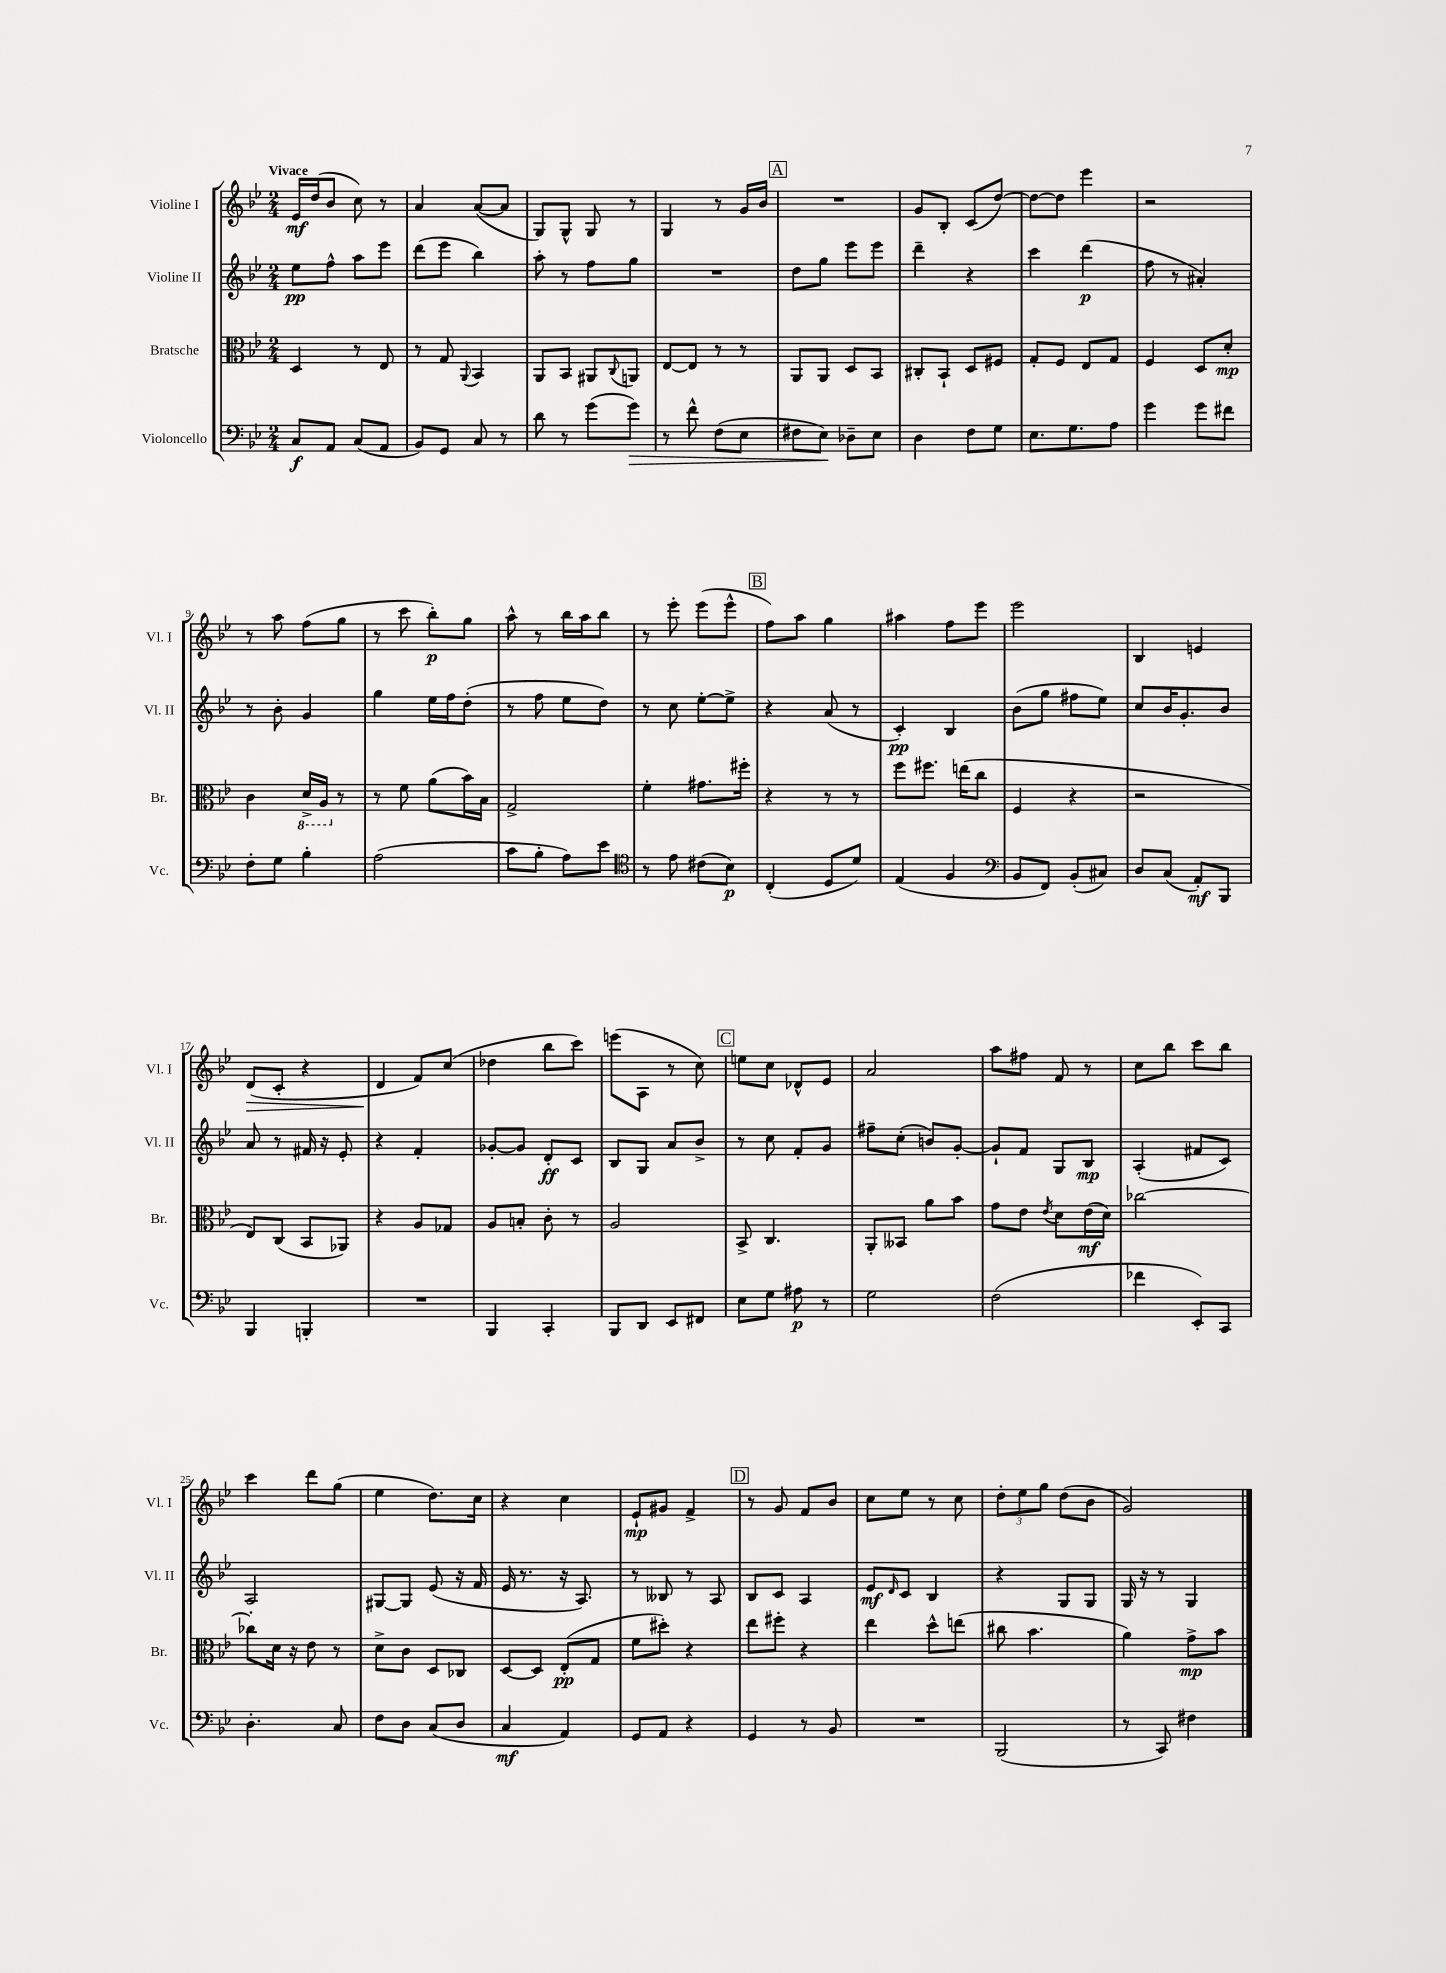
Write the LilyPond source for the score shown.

<<
\new StaffGroup <<
\new Staff = "s0" \with { instrumentName = "Violine I" shortInstrumentName = "Vl. I" } {
    \clef treble \key bes \major \numericTimeSignature \time 2/4 \tempo "Vivace"
    ees'16\mf d''16( bes'8 c''8) r8 |
    a'4 a'8~( a'8 |
    g8) g8-^ g8 r8 |
    g4 r8 g'16 bes'16 |
    \mark \markup { \box "A" } R2 |
    g'8 bes8-. c'8( d''8~) |
    d''8~ d''8 ees'''4 |
    r2 |
    r8 a''8 f''8( g''8 |
    r8 c'''8 bes''8-.\p) g''8 |
    a''8-^ r8 bes''16 a''16 bes''8 |
    r8 ees'''8-. ees'''8( ees'''8-^ |
    \mark \markup { \box "B" } f''8) a''8 g''4 |
    ais''4 f''8 ees'''8 |
    ees'''2 |
    bes4 e'4 |
    d'8\>( c'8-. r4 |
    d'4\! f'8) c''8( |
    des''4 bes''8 c'''8) |
    e'''8( a8 r8 c''8) |
    \mark \markup { \box "C" } e''8 c''8 des'8-^ ees'8 |
    a'2 |
    a''8 fis''8 f'8 r8 |
    c''8 bes''8 c'''8 bes''8 |
    c'''4 d'''8 g''8( |
    ees''4 d''8.) c''16 |
    r4 c''4 |
    ees'8-!\mp gis'8 f'4-> |
    \mark \markup { \box "D" } r8 g'8 f'8 bes'8 |
    c''8 ees''8 r8 c''8 |
    \tuplet 3/2 { d''8-. ees''8 g''8 } d''8( bes'8 |
    g'2) \bar "|." |
}
\new Staff = "s1" \with { instrumentName = "Violine II" shortInstrumentName = "Vl. II" } {
    \clef treble \key bes \major \numericTimeSignature \time 2/4
    ees''8\pp f''8-^ a''8 ees'''8 |
    d'''8( ees'''8 bes''4) |
    a''8-. r8 f''8 g''8 |
    R2 |
    \mark \markup { \box "A" } d''8 g''8 ees'''8 ees'''8 |
    d'''4-- r4 |
    c'''4 d'''4\p( |
    f''8 r8 ais'4-.) |
    r8 bes'8-. g'4 |
    g''4 ees''16 f''16 d''8-.( |
    r8 f''8 ees''8 d''8) |
    r8 c''8 ees''8~-. ees''8-> |
    \mark \markup { \box "B" } r4 a'8( r8 |
    c'4-.\pp) bes4 |
    bes'8( g''8 fis''8 ees''8) |
    c''8 bes'16 g'8.-. bes'8 |
    a'8 r8 fis'16 r16 ees'8-. |
    r4 f'4-. |
    ges'8~-. ges'8 d'8-.\ff c'8 |
    bes8 g8 a'8 bes'8-> |
    \mark \markup { \box "C" } r8 c''8 f'8-. g'8 |
    fis''8-- c''8-.( b'8) g'8~-. |
    g'8-! f'8 g8 bes8\mp |
    a4-.( fis'8 c'8) |
    a2 |
    gis8~ gis8 ees'8( r16 f'16 |
    ees'16 r8. r16 a8.) |
    r8 beses8 r8 a8 |
    \mark \markup { \box "D" } bes8 c'8 a4 |
    ees'8\mf \grace { d'16 } c'8 bes4 |
    r4 g8 g8 |
    g16 r16 r8 g4 \bar "|." |
}
\new Staff = "s2" \with { instrumentName = "Bratsche" shortInstrumentName = "Br." } {
    \clef alto \key bes \major \numericTimeSignature \time 2/4
    d4 r8 ees8 |
    r8 g8 \appoggiatura { a,8 } bes,4 |
    a,8 bes,8 ais,8 \appoggiatura { c8 } a,8 |
    ees8~ ees8 r8 r8 |
    \mark \markup { \box "A" } a,8 a,8 d8 bes,8 |
    cis8-. bes,8-! d8 fis8 |
    g8-. f8 ees8 g8 |
    f4 d8 d'8-.\mp |
    c'4 \ottava #-1 d16-> a,16 \ottava #0 r8 |
    r8 f'8 a'8( bes'16) bes16 |
    g2-> |
    f'4-. gis'8. fis''16-. |
    \mark \markup { \box "B" } r4 r8 r8 |
    f''8 fis''8. e''16( c''8 |
    f4 r4 |
    r2 |
    ees8) c8( bes,8 aes,8) |
    r4 a8 ges8 |
    a8 b8-. c'8-. r8 |
    a2 |
    \mark \markup { \box "C" } bes,8-> c4. |
    a,8-. beses,8 a'8 bes'8 |
    g'8 ees'8 \acciaccatura { ees'8 } d'8 ees'16\mf( d'16) |
    ces''2~ |
    ces''8-. d'16 r16 ees'8 r8 |
    d'8-> c'8 d8 ces8 |
    d8~ d8 ees8-.\pp( g8 |
    f'8 dis''8-.) r4 |
    \mark \markup { \box "D" } ees''8 fis''8-. r4 |
    ees''4 d''8-^ e''8( |
    cis''8 bes'4. |
    a'4) g'8->\mp bes'8 \bar "|." |
}
\new Staff = "s3" \with { instrumentName = "Violoncello" shortInstrumentName = "Vc." } {
    \clef bass \key bes \major \numericTimeSignature \time 2/4
    c8\f a,8 c8( a,8 |
    bes,8) g,8 c8 r8 |
    d'8 r8 g'8( g'8\>) |
    r8 f'8-^ f8( ees8 |
    \mark \markup { \box "A" } fis8 ees8\!) des8-- ees8 |
    d4 f8 g8 |
    ees8. g8. a8 |
    g'4 g'8 fis'8 |
    f8-. g8 bes4-. |
    a2( |
    c'8 bes8-. a8) ees'8 |
    \clef tenor r8 ees'8 cis'8( bes8\p) |
    \mark \markup { \box "B" } c4-.( d8 d'8) |
    ees4( f4 |
    \clef bass bes,8 f,8) bes,8-.( cis8) |
    d8 c8( a,8-.\mf) bes,,8 |
    bes,,4 b,,4-. |
    R2 |
    bes,,4 c,4-. |
    bes,,8 d,8 ees,8 fis,8 |
    \mark \markup { \box "C" } ees8 g8 ais8\p r8 |
    g2 |
    f2( |
    fes'4 ees,8-.) c,8 |
    d4.-. c8 |
    f8 d8 c8( d8 |
    c4\mf a,4) |
    g,8 a,8 r4 |
    \mark \markup { \box "D" } g,4 r8 bes,8 |
    R2 |
    bes,,2( |
    r8 c,8) fis4 \bar "|." |
}
>>
>>
